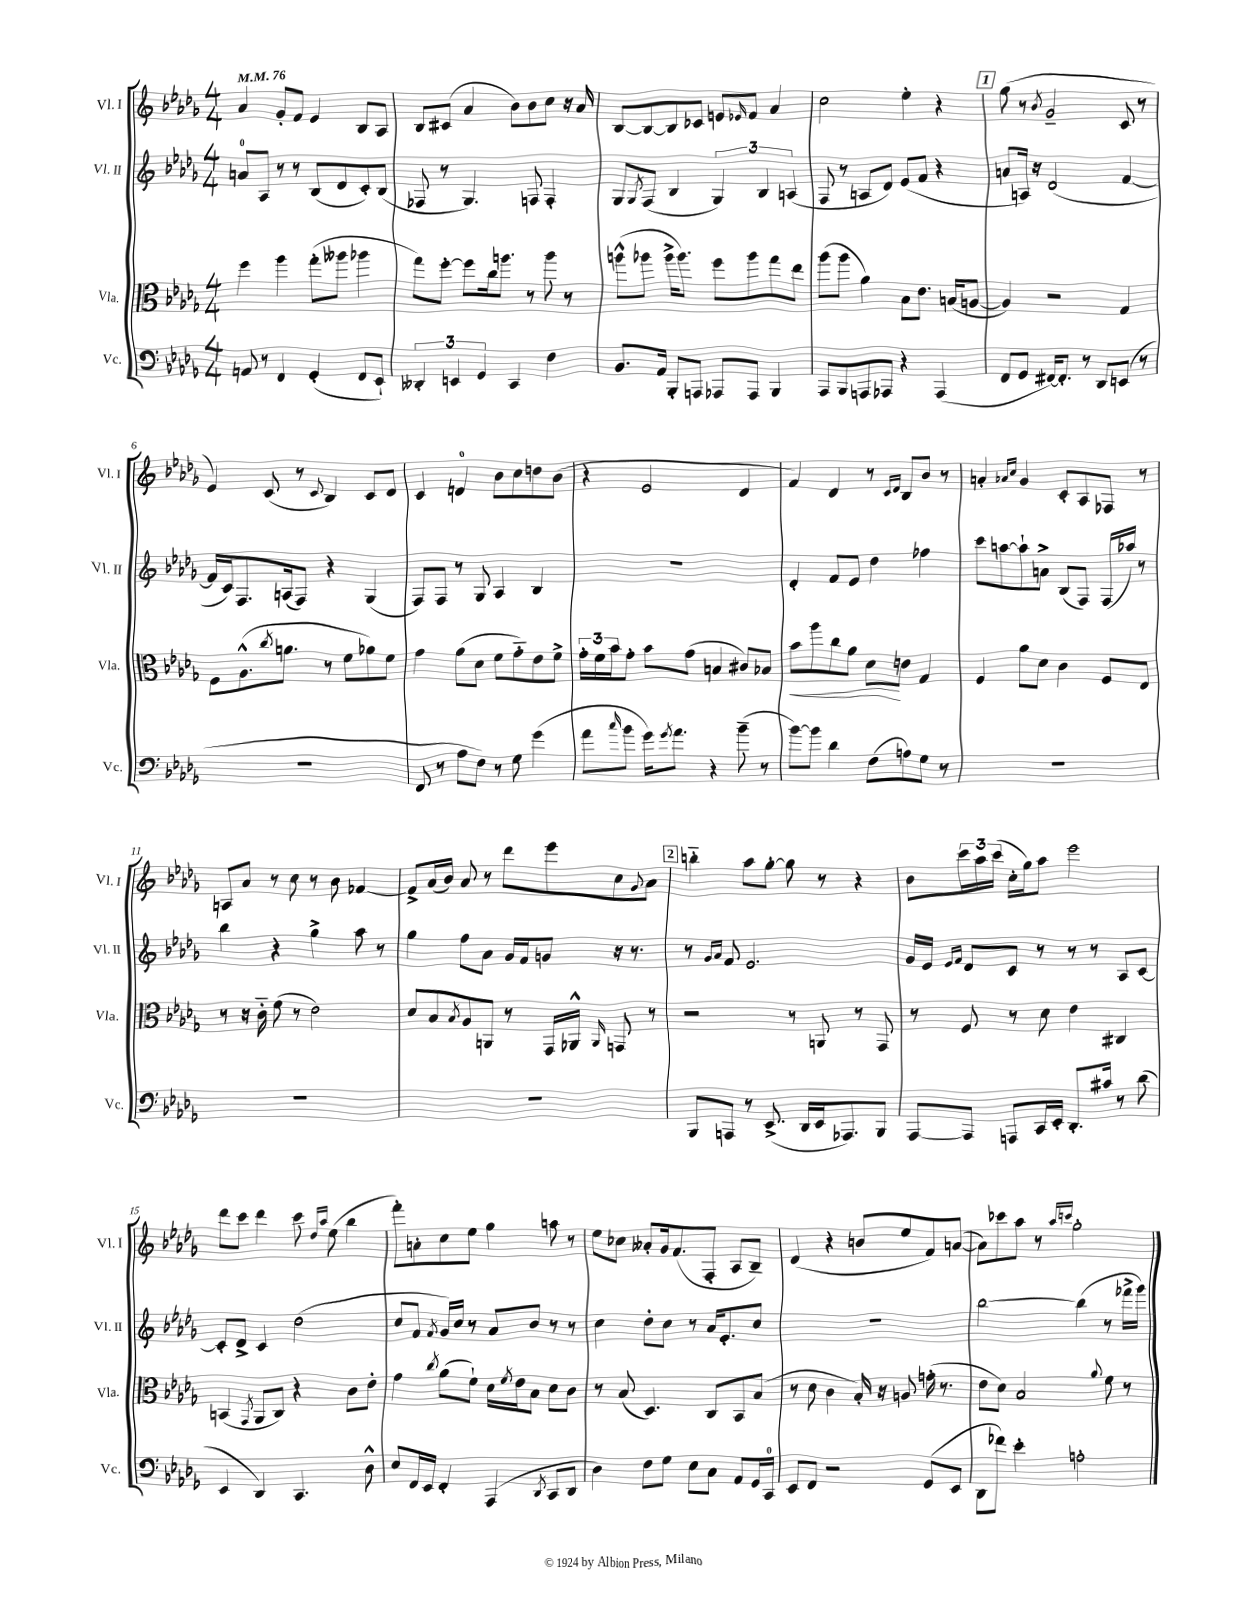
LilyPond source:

<<
\new StaffGroup <<
\new Staff = "s0" \with { instrumentName = "Vl. I" shortInstrumentName = "Vl. I" } {
    \clef treble \key des \major \numericTimeSignature \time 4/4 \tempo 4 = 76
    aes'4 ges'8-. f'8 ees'4 bes8 aes8 |
    bes8 cis'8( aes'4 bes'8) bes'8 c''8 r16 aes'16 |
    bes8~ bes8~ bes8 ces'8 e'8 \grace { ees'16 } f'8 aes'4 |
    c''2 ees''4-. r4 |
    \mark \markup { \box "1" } ges''8( r8 \acciaccatura { bes'8 } ges'2-- c'8 r8 |
    ees'4) c'8( r8 \appoggiatura { c'8 } bes4) c'8 des'8 |
    c'4 d'4-0 bes'8 c''8 d''8 bes'8( |
    r4 ees'2 des'4 |
    f'4) des'4 r8 \grace { c'16 des'16 } bes8 bes'8 r8 |
    a'4-. \grace { aes'16 c''16 } ges'4 c'8-. aes8 fes8 r8 |
    a8 aes'8 r8 c''8 r8 bes'8 fes'4~ |
    fes'8-> aes'16( bes'16) aes'8 r8 des'''8 ees'''8 c''8 \appoggiatura { ges'8 } aes'8 |
    \mark \markup { \box "2" } b''4-_ aes''8 ges''8~-. ges''8 r8 r4 |
    bes'8 \tuplet 3/2 { c'''16 aes''16 c'''16( } c''16-. ges''16) aes''8 ees'''2 |
    des'''8 c'''8 des'''4 c'''8 \grace { des''16 aes''16 } ees''8( bes''4 |
    f'''8-.) a'8-. c''8 ees''8 ges''4 a''8 r8 |
    ees''8 ces''8 aeses'8-. ges'16 f'8.( f8-. aes8 bes8--) |
    des'4( r4 b'8 ees''8 f'8) a'8~( |
    a'8) ces'''8 aes''8 r8 \grace { aes''16 c'''16 } ges''2-. \bar "|." |
}
\new Staff = "s1" \with { instrumentName = "Vl. II" shortInstrumentName = "Vl. II" } {
    \clef treble \key des \major \numericTimeSignature \time 4/4
    a'8-0 aes8 r8 r8 bes8( des'8 c'8-.) bes8( |
    fes8 r8 ges4.) f8 f4-. |
    ges8 \acciaccatura { ges8 } f8( bes4 \tuplet 3/2 { ges4) bes4 a4( } |
    f8 r8 a8 des'8) ees'8( f'8 r4 |
    \mark \markup { \box "1" } a'8 a16) r16 des'2( f'4~ |
    f'16 c'16) f8. a16( f8) r4 ges4( |
    f8) f8 r8 ges8 aes4 bes4 |
    R1 |
    des'4-. f'8 ees'8 des''4 fes''4 |
    c'''8 a''8~ a''8-! a'8-> bes8( f8) f16( aes''16) r8 |
    bes''4 r4 ges''4-> aes''8 r8 |
    ges''4 f''8 aes'8 ges'16 f'16 g'8 r16 r8. |
    \mark \markup { \box "2" } r8 \grace { ges'16 aes'16 } f'8 ees'2. |
    ges'16 ees'16 \grace { ees'16 f'16 } des'8 c'8 r8 r8 r8 aes8 c'8~ |
    c'8-. des'8-> c'4 des''2( |
    c''8 f'8 \acciaccatura { f'8 } ges'16) c''16 r8 aes'8 bes'8 r8 r8 |
    c''4 des''8-. c''8 r8 aes'16 ees'8.-. c''8 |
    R1 |
    bes''2~ bes''4( r8 fes'''16-> ges'''16) \bar "|." |
}
\new Staff = "s2" \with { instrumentName = "Vla." shortInstrumentName = "Vla." } {
    \clef alto \key des \major \numericTimeSignature \time 4/4
    f''4 aes''4 ges''8-.( aeses''8 aes''4 |
    ges''8) f''8~-. f''8 c''16 a''8. r8 a''8 r8 |
    a''8-^( aes''8 aes''16-> aes''8.) f''8 aes''8 ges''8 ees''8 |
    aes''8( aes''8 aes'4) bes8 ees'8. b16( a8~ |
    \mark \markup { \box "1" } a4) r2 ges4 |
    f8 aes8.-^( \acciaccatura { c''8 } a'8. r8 f'8 aes'8) f'8 |
    ges'4 aes'8( des'8 f'8 ges'8-_) ees'8 f'8-> |
    \tuplet 3/2 { ges'16-. f'16 bes'16 } ges'8-. bes'8 ges'8( b4 cis'8) bes8 |
    bes'8\< aes''8 c''8 aes'8 des'8\! e'8 ges4 |
    f4 aes'8 des'8 c'4 f8 ees8 |
    r8 r16 c'16-_ f'8( r8 ees'2) |
    des'8 bes8 \acciaccatura { bes8 } aes8 a,8 r8 ges,16 aes,16-^ \grace { aes,16 } g,8 r8 |
    \mark \markup { \box "2" } r2 r8 a,8 r8 ges,8 |
    r8 f8 r8 des'8 ees'4 cis4 |
    b,4( \acciaccatura { ges,8 } aes,8 c8) r4 c'8 ees'8-. |
    ges'4 \acciaccatura { c''8 } aes'8( f'8-!) des'16 \acciaccatura { f'8 } ees'16 bes8 des'8 c'8 |
    r8 bes8( des4.) c8 bes,8 bes8( |
    r8 des'8 c'4 bes16-.) r16 a8 g'16-.( r8. |
    ees'8 des'8) bes2 \appoggiatura { aes'8 } f'8 r8 \bar "|." |
}
\new Staff = "s3" \with { instrumentName = "Vc." shortInstrumentName = "Vc." } {
    \clef bass \key des \major \numericTimeSignature \time 4/4
    a,8 r8 f,4 ges,4-.( f,8 ees,8-!) |
    \tuplet 3/2 { deses,4-. e,4 ges,4 } c,4 f4 |
    bes,8. aes,16 bes,,8-. a,,8 aes,,8 aes,,8 bes,,4 |
    aes,,8 bes,,8 a,,8 aes,,8 r4 aes,,4( |
    \mark \markup { \box "1" } f,8 ges,8 fis,16~) fis,8.-. r8 des,8 e,8( r8 |
    R1 |
    f,8 r8 aes8 f8) r8 ges8 ges'4( |
    aes'8 \grace { c''16 } bes'8 ges'16) \acciaccatura { ges'8 } aes'8. r4 bes'8--( r8 |
    bes'8~) bes'8 des'4 f8( a8) ges8 r8 |
    R1 |
    R1 |
    R1 |
    \mark \markup { \box "2" } bes,,8 a,,8 r8 ees,8.->( des,16 ees,16 aes,,8.) bes,,8 |
    aes,,8~ aes,,8 a,,8 c,16 ees,16-. des,8.-. cis'16 r8 des'8( |
    ees,4 des,4) c,4. des8-^ |
    ees8 f,16 ees,16 f,4-. aes,,4( \acciaccatura { des,8 } c,8 des,8 |
    des4) f8 ges8 ees8 c8 aes,8 ges,16 c,16-0 |
    ees,8 f,8 r2 ges,8( ees,8 |
    des,8 fes'8) ees'4-. a2-. \bar "|." |
}
>>
>>
